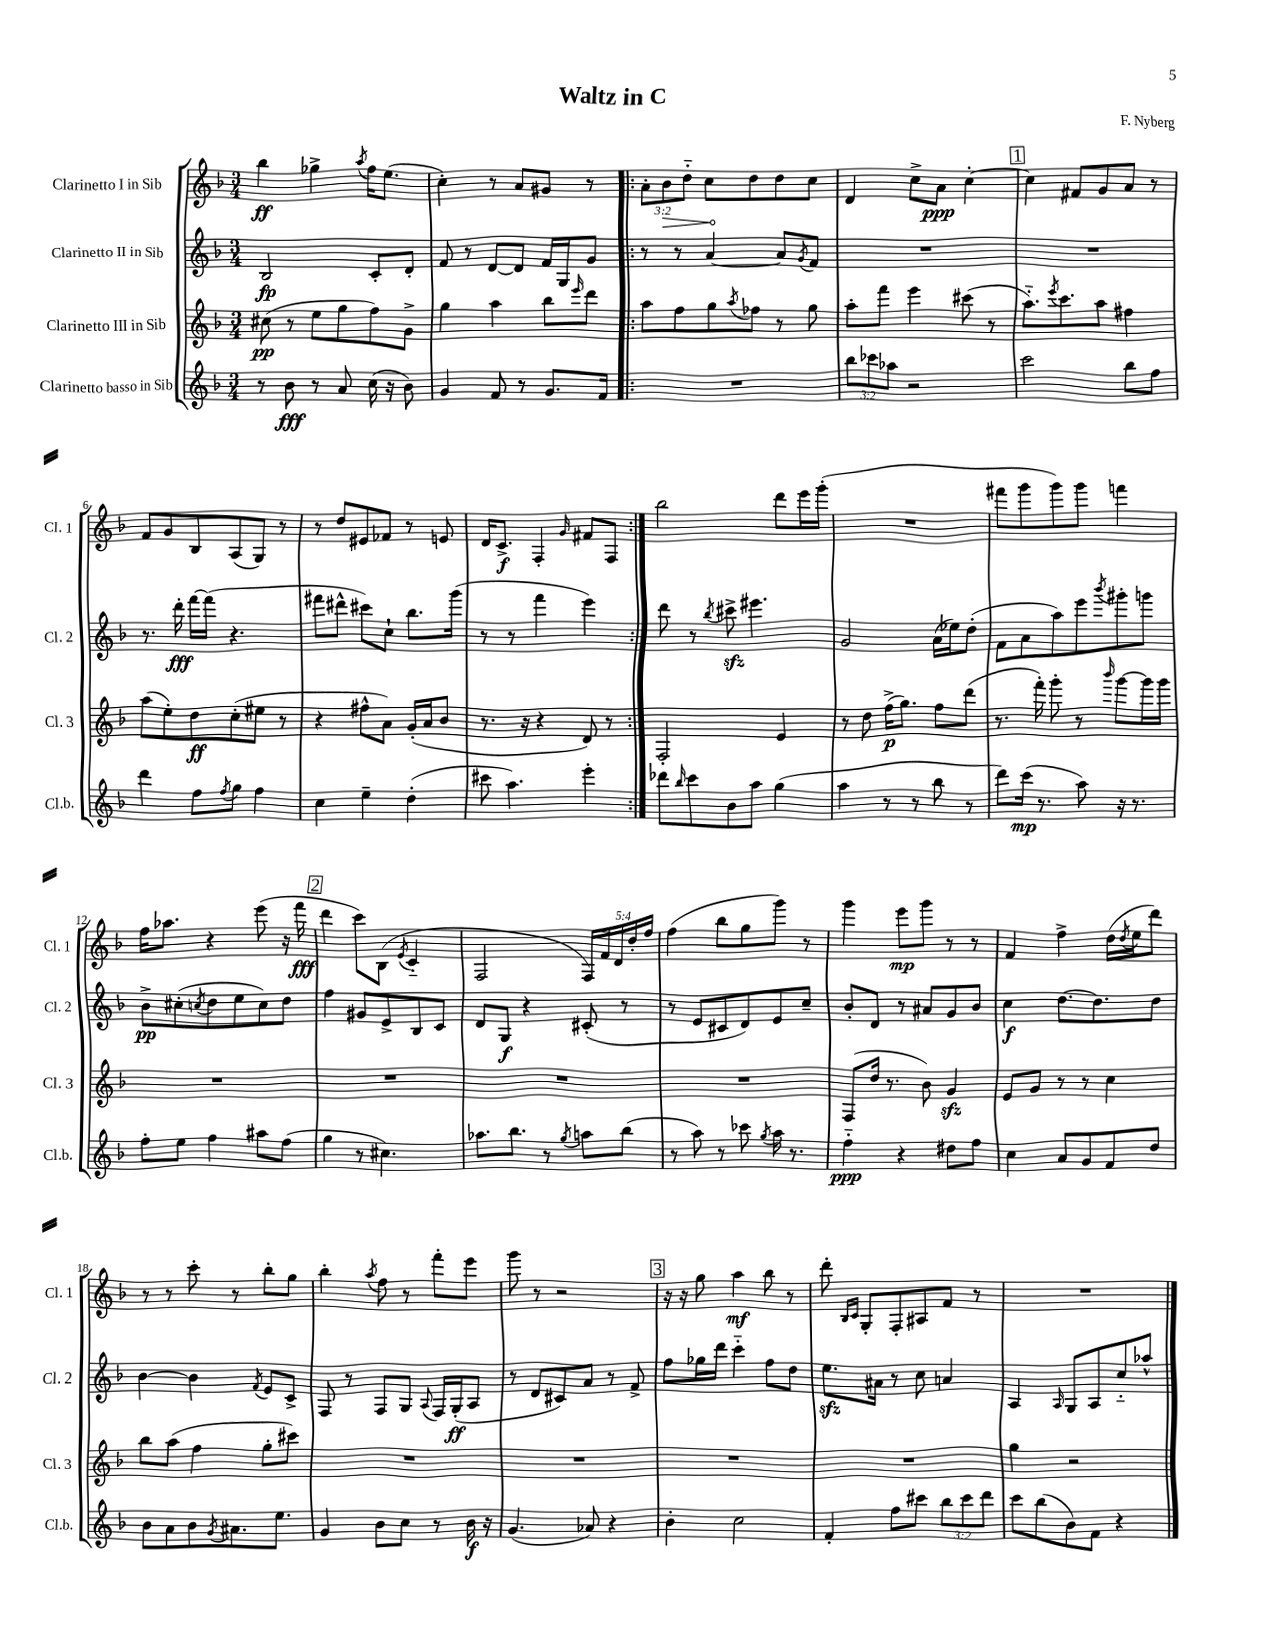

**kern	**kern	**kern	**kern
*staff4	*staff3	*staff2	*staff1
*clefG2	*clefG2	*clefG2	*clefG2
*k[b-]	*k[b-]	*k[b-]	*k[b-]
*M3/4	*M3/4	*M3/4	*M3/4
8r	(8cc#\	2B-/	4bb-\
8b-\	8r	.	.
8r	8ee\L	.	4gg-^\
8a/	8gg\	.	.
.	.	.	8qaa/
(16cc\	8ff\)	8c'/L	16ff\LK
16r	.	.	(8.ee\J
8b-\)	8g^\J	8d'/J	.
=	=	=	=
4g/	4gg\	8f/	4cc'\)
.	.	8r	.
8f/	4aa\	[8d/L	8r
8r	.	8d/]J	8a/L
8.g/L	8bb-\L	16f/LL	8g#/J
.	.	16G/J	.
.	16qqeee/	.	.
.	8ddd\J	8g/J	8r
16f/Jk	.	.	.
=!|:	=!|:	=!|:	=!|:
2.r	8aa\L	8r	12a'\L
.	.	.	12b-\
.	8ff\	8r	.
.	.	.	12dd'~\J
.	8gg\	[4a/	8cc\L
.	8qaa/	.	.
.	8ff-\J	.	8dd\
.	8r	8a/]L	8dd\
.	.	8qg/	.
.	8gg\	8f/J	8cc\J
=	=	=	=
12bb-\L	8aa'\L	2.r	4d/
12ccc-\	.	.	.
.	8fff\J	.	.
12aa-\J	.	.	.
2r	4eee\	.	8cc^\L
.	.	.	8a\J
.	(8ccc#\	.	[4cc'\
.	8r	.	.
=	=	=	=
2ccc\	8.aa'~\L)	2.r	4cc\]
.	8qeee/	.	.
.	8.ccc\	.	.
.	.	.	8f#/L
.	8aa\J	.	8g/
8bb-\L	4ff#\	.	8a/J
8ff\J	.	.	8r
=	=	=	=
4ddd\	(8aa\L	8.r	8f/L
.	8ee'\)	.	8g/
.	.	16ddd'\	.
8ff\L	8dd\	[16fff\LL	8B-/
.	.	(16fff\]JJ	.
8qff/	.	.	.
8gg\J	(8cc'\	4.r	(8A/
4ff\	8ee#\J	.	8G/J)
.	8r	.	8r
=	=	=	=
4cc\	4r	8fff#\L	8r
.	.	8ddd#^^\J	8dd/L
4ee~\	8ff#^^\L	8ccc#\L)	8e#/
.	8a\J)	8cc`\J	8f-/J
(4dd'\	(16g'/LL	8.bb-\L	8r
.	16a/J	.	.
.	8b-/J	.	8e/
.	.	(16ggg\Jk	.
=	=	=	=
8ccc#\	8.r	8r	16d/LK
.	.	.	8.c^/J
4.aa\)	.	8r	.
.	16r	.	.
.	4r	4fff\	4F'/
.	.	.	16qqg/
4eee'\	8d/)	4eee\)	8f#/L
.	8r	.	8F/J
=:|!	=:|!	=:|!	=:|!
8ddd-\L	2F'/	8ddd\	2bb-\
16qqbb-/	.	.	.
8ccc\	.	8r	.
.	.	8qbb-/	.
8b-\	.	8ccc#^\	.
8aa\J	.	4.eee#\	.
(4gg\	4e/	.	8ddd\L
.	.	.	16eee\L
.	.	.	(16ggg'\JJ
=	=	=	=
4aa\	8r	2g/	2.r
.	8dd\	.	.
8r	(16ff^\LK	.	.
.	8.gg\J)	.	.
8r	.	.	.
8bb-\	8ff\L	(16a\LL	.
.	.	16ee-\J)	.
8r	(8ddd\J	(8dd'\J	.
=	=	=	=
8ddd\L)	8.r	8f\L	8fff#\L
(16ccc\Jk	.	8a\	8ggg\
8.r	16fff'\)	.	.
.	8ggg'\	8aa\)	8ggg\)
8aa\)	8r	8eee\	8ggg\J
.	16qqbbb-/	8qbbb-/	.
16r	[8ggg\L	8ggg#'\	4fff\
8.r	.	.	.
.	16ggg\]L	8ggg\J	.
.	16ggg\JJ	.	.
=	=	=	=
8ff'\L	2.r	8b-^\L	16ff\LK
.	.	.	8.aa-\J
8ee\J	.	(8cc#'\	.
.	.	8qcc/	.
4ff\	.	8dd\	4r
.	.	8ee\	.
8aa#\L	.	8cc\)	(8eee\
(8ff\J	.	8dd\J	16r
.	.	.	16fff\
=	=	=	=
4gg\	2.r	4ff\	4ddd\
8r	.	8g#/L	8ccc\L)
4.cc#\)	.	8e^/	(8B-\J
.	.	.	8qe/
.	.	8B-/	4c'~/
.	.	8c/J	.
=	=	=	=
8.aa-\L	2.r	8d/L	2F/
.	.	8G/J	.
8.bb-\J	.	.	.
.	.	4r	.
8r	.	.	.
8qgg/	.	.	.
8aa\L	.	(8c#'/	20F/LL)
.	.	.	20f/
.	.	.	20d/
(8bb-\J	.	8r	.
.	.	.	20dd'/
.	.	.	20ff/JJ
=	=	=	=
8r	2.r	8r	(4ff\
8aa\)	.	8e/L	.
8r	.	8c#/	8bb-\L
8ccc-\	.	8d/)	8gg\
8qgg/	.	.	.
16aa\	.	8e/	8ggg\J)
8.r	.	.	.
.	.	8cc~/J	8r
=	=	=	=
4ff'~\	(8F/L	8b-'/L	4ggg\
.	16dd/Jk	8d/J	.
.	8.r	.	.
4r	.	8r	8eee\L
.	8b-\)	8a#/L	8ggg\J
8dd#\L	4g/	8g/	8r
8ff\J	.	8b-/J	8r
=	=	=	=
4cc\	8e/L	4cc\	4f/
.	8g/J	.	.
8a/L	8r	[8.dd\L	4ff^\
8g/	8r	.	.
.	.	8.dd\]	.
8f/	4cc\	.	(16dd\LL
.	.	.	8qdd/
.	.	.	16ee\J
8dd/J	.	8dd\J	8ddd\J)
=	=	=	=
8b-\L	8bb-\L	[4b-\	8r
8a\	(8aa\J	.	8r
8b-\	4ff\	4b-\]	8ccc'\
8qg/	.	.	.
8.a#\	.	.	8r
.	.	8qf/	.
.	8gg'\L	8e/L	8bb-'\L
8.ee\J	.	.	.
.	8ccc#\J)	8c^/J	8gg\J
=	=	=	=
4g/	2.r	8F/	4bb-'\
.	.	8r	.
.	.	.	8qaa/
8b-\L	.	8F/L	8ff\
8cc\J	.	8G/J	8r
.	.	8qqA/	.
8r	.	16F/LL	8fff'\L
.	.	(16G'/J	.
16b-\	.	8A/J	8eee\J
16r	.	.	.
=	=	=	=
(4.g/	2.r	8r	8ggg\
.	.	8d/L	8r
.	.	8c#/)	2r
8a-/)	.	8a/J	.
4r	.	8r	.
.	.	8f^/	.
=	=	=	=
4b-'\	2.r	8ff\L	16r
.	.	.	16r
.	.	16gg-\L	8gg\
.	.	16ddd\JJ	.
2cc\	.	4ccc'~\	4aa\
.	.	8ff\L	8bb-\
.	.	8dd\J	8r
=	=	=	=
4f'/	2.r	8.ee\L	8ddd'\
.	.	.	16qqB-/LL
.	.	.	16qqc/JJ
.	.	.	8G'/L
.	.	16a#\Jk	.
8ff\L	.	8r	8F'/
8ccc#\J	.	8cc\	8A#/
12bb-\L	.	4a/	8f/J
12ccc#\	.	.	.
.	.	.	8r
12ddd\J	.	.	.
=	=	=	=
8ccc\L	4gg\	4A/	2.r
(8bb-\	.	.	.
.	.	16qqA/	.
8b-\)	2r	8G/L	.
8f\J	.	8A/	.
4r	.	8cc'~/	.
.	.	8aa-^^/J	.
==	==	==	==
*-	*-	*-	*-
